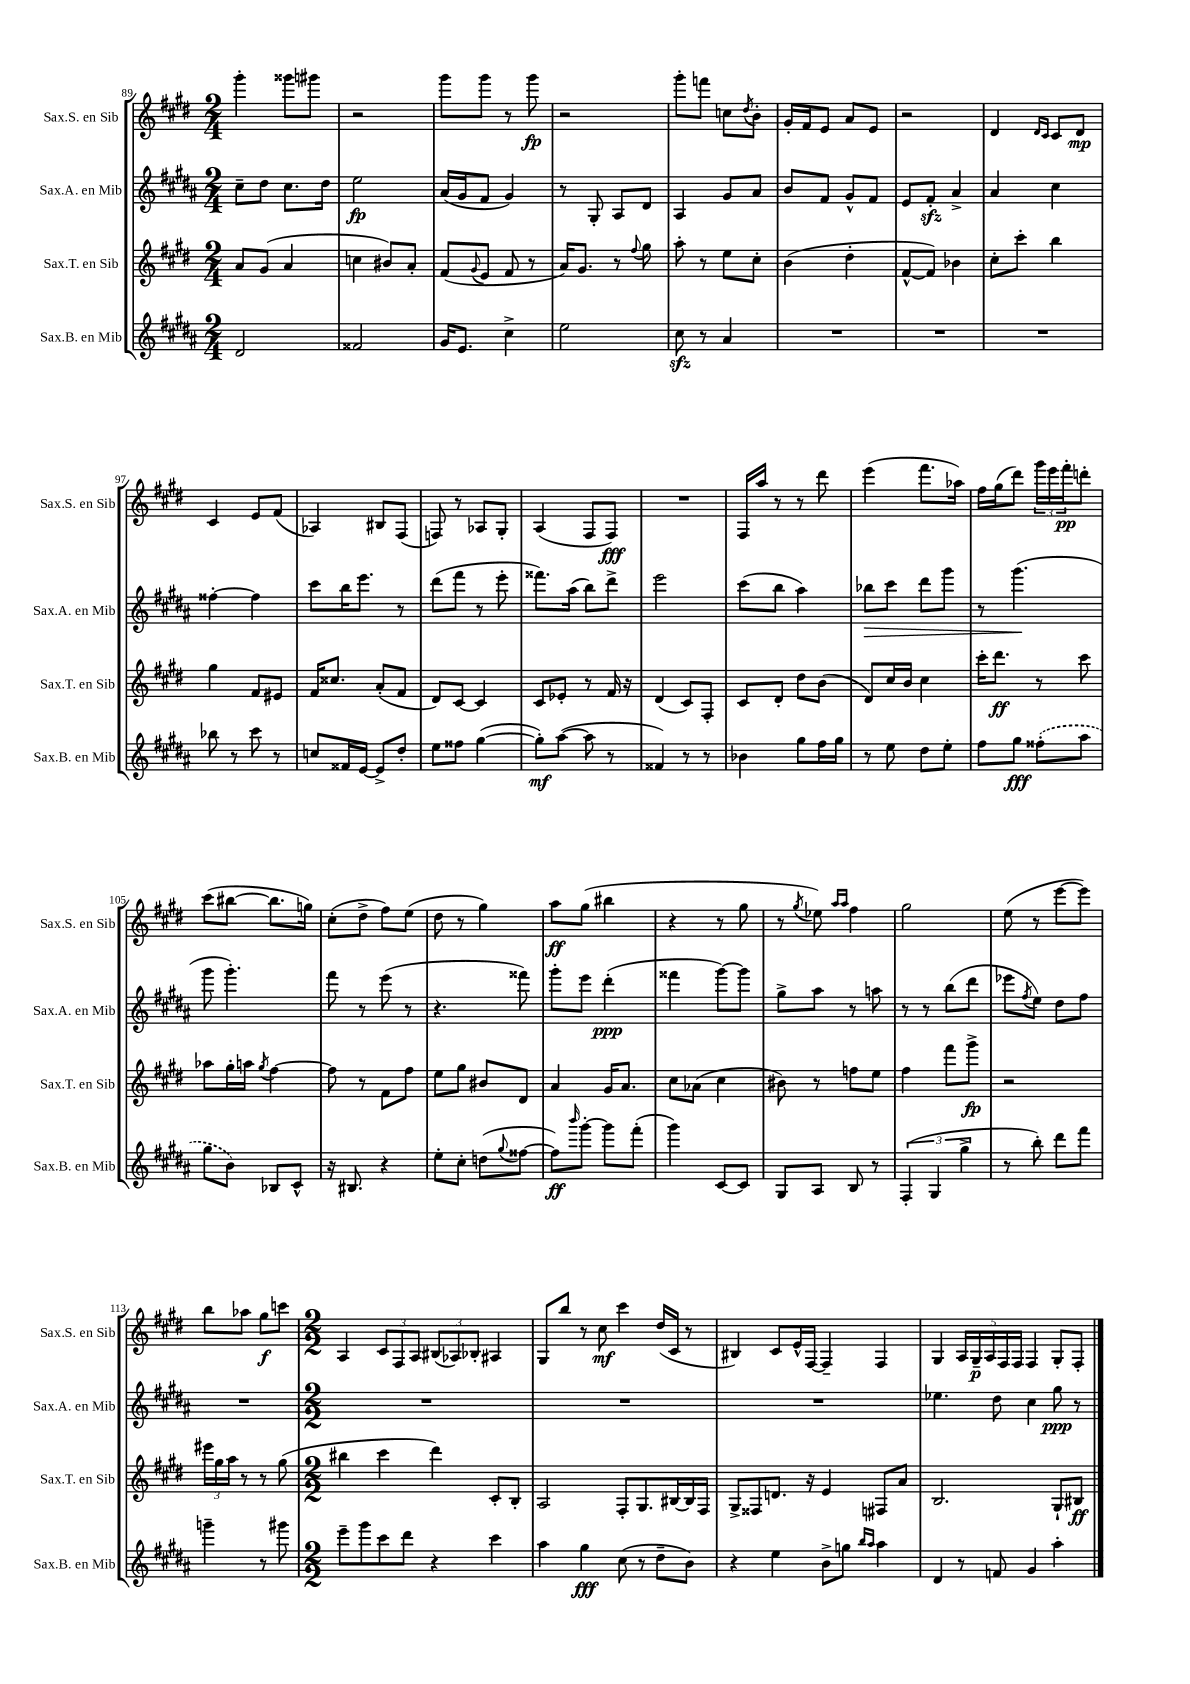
<<
\new StaffGroup <<
\new Staff = "s0" \with { instrumentName = "Sax.S. en Sib" shortInstrumentName = "Sax.S. en Sib" } {
    \clef treble \key e \major \numericTimeSignature \time 2/4
    gis'''4-. gisis'''8 gis'''8 |
    r2 |
    gis'''8 gis'''8 r8 gis'''8\fp |
    r2 |
    gis'''8-. f'''8 c''8 \acciaccatura { dis''8 } b'8-. |
    gis'16-. fis'16 e'8 a'8 e'8 |
    r2 |
    dis'4 \grace { dis'16 cis'16 } cis'8 dis'8\mp |
    cis'4 e'8 fis'8( |
    aes4) bis8 fis8( |
    f8) r8 aes8 gis8-. |
    a4( fis8 fis8\fff) |
    R2 |
    fis16 a''16 r8 r8 dis'''8 |
    e'''4( fis'''8. aes''16) |
    fis''16 gis''16( dis'''8) \tuplet 3/2 { gis'''16 e'''16 fis'''16-.\pp } d'''8-. |
    cis'''8( bis''8~ bis''8. g''16) |
    cis''8-.( dis''8-> fis''8) e''8( |
    dis''8 r8 gis''4) |
    a''8\ff gis''8( bis''4 |
    r4 r8 gis''8 |
    r8 \acciaccatura { gis''8 } ees''8) \grace { a''16 a''16 } fis''4 |
    gis''2 |
    e''8( r8 e'''8~ e'''8) |
    b''8 aes''8 gis''8\f c'''8 |
    \numericTimeSignature \time 2/2 a4 \tuplet 3/2 { cis'8 fis8 a8 } \tuplet 3/2 { bis8( aes8) bes8-. } ais4 |
    gis8 b''8 r8 cis''8\mf cis'''4 dis''16( cis'16 r8 |
    bis4) cis'8 e'16-^ fis16~ fis4-- fis4 |
    gis4 \tuplet 5/4 { a16 gis16--\p a16 fis16 fis16 } fis4 gis8-. fis8-. \bar "|." |
}
\new Staff = "s1" \with { instrumentName = "Sax.A. en Mib" shortInstrumentName = "Sax.A. en Mib" } {
    \clef treble \key b \major \numericTimeSignature \time 2/4
    cis''8-- dis''8 cis''8. dis''16 |
    e''2\fp |
    ais'16( gis'16 fis'8 gis'4) |
    r8 gis8-. ais8 dis'8 |
    ais4 gis'8 ais'8 |
    b'8 fis'8 gis'8-^ fis'8 |
    e'8 fis'8-.\sfz ais'4-> |
    ais'4 cis''4 |
    fisis''4~-. fisis''4 |
    cis'''8 b''16 e'''8. r8 |
    dis'''8( fis'''8 r8 e'''8-. |
    fisis'''8.) ais''16( b''8) dis'''8-> |
    e'''2 |
    cis'''8( b''8 ais''4) |
    bes''8\> cis'''8 dis'''8 gis'''8 |
    r8 gis'''4.\!( |
    gis'''8 gis'''4.-.) |
    fis'''8 r8 e'''8( r8 |
    r4. fisis'''8) |
    gis'''8-. e'''8 dis'''4-.\ppp( |
    fisis'''4 gis'''8~) gis'''8 |
    gis''8-> ais''8 r8 a''8 |
    r8 r8 b''8( dis'''8 |
    ees'''8 \acciaccatura { fis''8 } e''8) dis''8 fis''8 |
    R2 |
    \numericTimeSignature \time 2/2 R1 |
    R1 |
    R1 |
    ees''4. dis''8 cis''4 gis''8\ppp r8 \bar "|." |
}
\new Staff = "s2" \with { instrumentName = "Sax.T. en Sib" shortInstrumentName = "Sax.T. en Sib" } {
    \clef treble \key e \major \numericTimeSignature \time 2/4
    a'8 gis'8( a'4 |
    c''4 bis'8) a'8-. |
    fis'8( \appoggiatura { gis'8 } e'8 fis'8 r8 |
    a'16) gis'8. r8 \appoggiatura { fis''8 } gis''8 |
    a''8-. r8 e''8 cis''8-. |
    b'4( dis''4-. |
    fis'8~-^ fis'8) bes'4 |
    cis''8-. cis'''8-. b''4 |
    gis''4 fis'8 eis'8 |
    fis'16 cisis''8. a'8-.( fis'8 |
    dis'8) cis'8~ cis'4 |
    cis'8 ees'8-. r8 fis'16 r16 |
    dis'4( cis'8) fis8-. |
    cis'8 dis'8-. dis''8 b'8( |
    dis'8) cis''16 b'16 cis''4 |
    cis'''16-. dis'''8.\ff r8 cis'''8 |
    aes''8 gis''16-. a''16 \acciaccatura { gis''8 } fis''4~ |
    fis''8 r8 fis'8 fis''8 |
    e''8 gis''8 bis'8 dis'8 |
    a'4 gis'16 a'8. |
    cis''8 aes'8( cis''4 |
    bis'8) r8 f''8 e''8 |
    fis''4 fis'''8 gis'''8->\fp |
    r2 |
    \tuplet 3/2 { eis'''16 gis''16 a''16 } r8 r8 gis''8( |
    \numericTimeSignature \time 2/2 bis''4 cis'''4 dis'''4) cis'8-. b8-. |
    a2 fis8-. gis8. bis16~ bis16 fis16 |
    gis8-> fisis8 d'8. r16 e'4 fis8 a'8 |
    b2. gis8-! bis8\ff \bar "|." |
}
\new Staff = "s3" \with { instrumentName = "Sax.B. en Mib" shortInstrumentName = "Sax.B. en Mib" } {
    \clef treble \key b \major \numericTimeSignature \time 2/4
    dis'2 |
    fisis'2 |
    gis'16 e'8. cis''4-> |
    e''2 |
    cis''8\sfz r8 ais'4 |
    R2 |
    R2 |
    R2 |
    bes''8 r8 cis'''8 r8 |
    c''8 fisis'16 e'16~ e'8-> dis''8-. |
    e''8 fisis''8 gis''4~( |
    gis''8-.\mf) ais''8~( ais''8 r8 |
    fisis'4) r8 r8 |
    bes'4 gis''8 fis''16 gis''16 |
    r8 e''8 dis''8 e''8-. |
    fis''8 gis''8\fff \once \slurDashed fisis''8-.( ais''8 |
    gis''8 b'8) bes8 cis'8-^ |
    r16 bis8. r4 |
    e''8-. cis''8-. d''8( \appoggiatura { gis''8 } fisis''8~ |
    fisis''8\ff) \grace { b'''16 } gis'''8~-. gis'''8 fis'''8-.( |
    gis'''4) cis'8~ cis'8 |
    gis8 ais8 b8 r8 |
    \tuplet 3/2 { fis4-.( gis4 gis''4-> } |
    r8 b''8-.) dis'''8 fis'''8 |
    g'''4-- r8 gis'''8 |
    \numericTimeSignature \time 2/2 e'''8-- gis'''8 cis'''8 dis'''8 r4 cis'''4 |
    ais''4 gis''4\fff cis''8( r8 dis''8-- b'8) |
    r4 e''4 b'8-> g''8 \grace { b''16 ais''16 } ais''4 |
    dis'4 r8 f'8 gis'4 ais''4-. \bar "|." |
}
>>
>>
\layout { \context { \Score currentBarNumber = #89 } }
